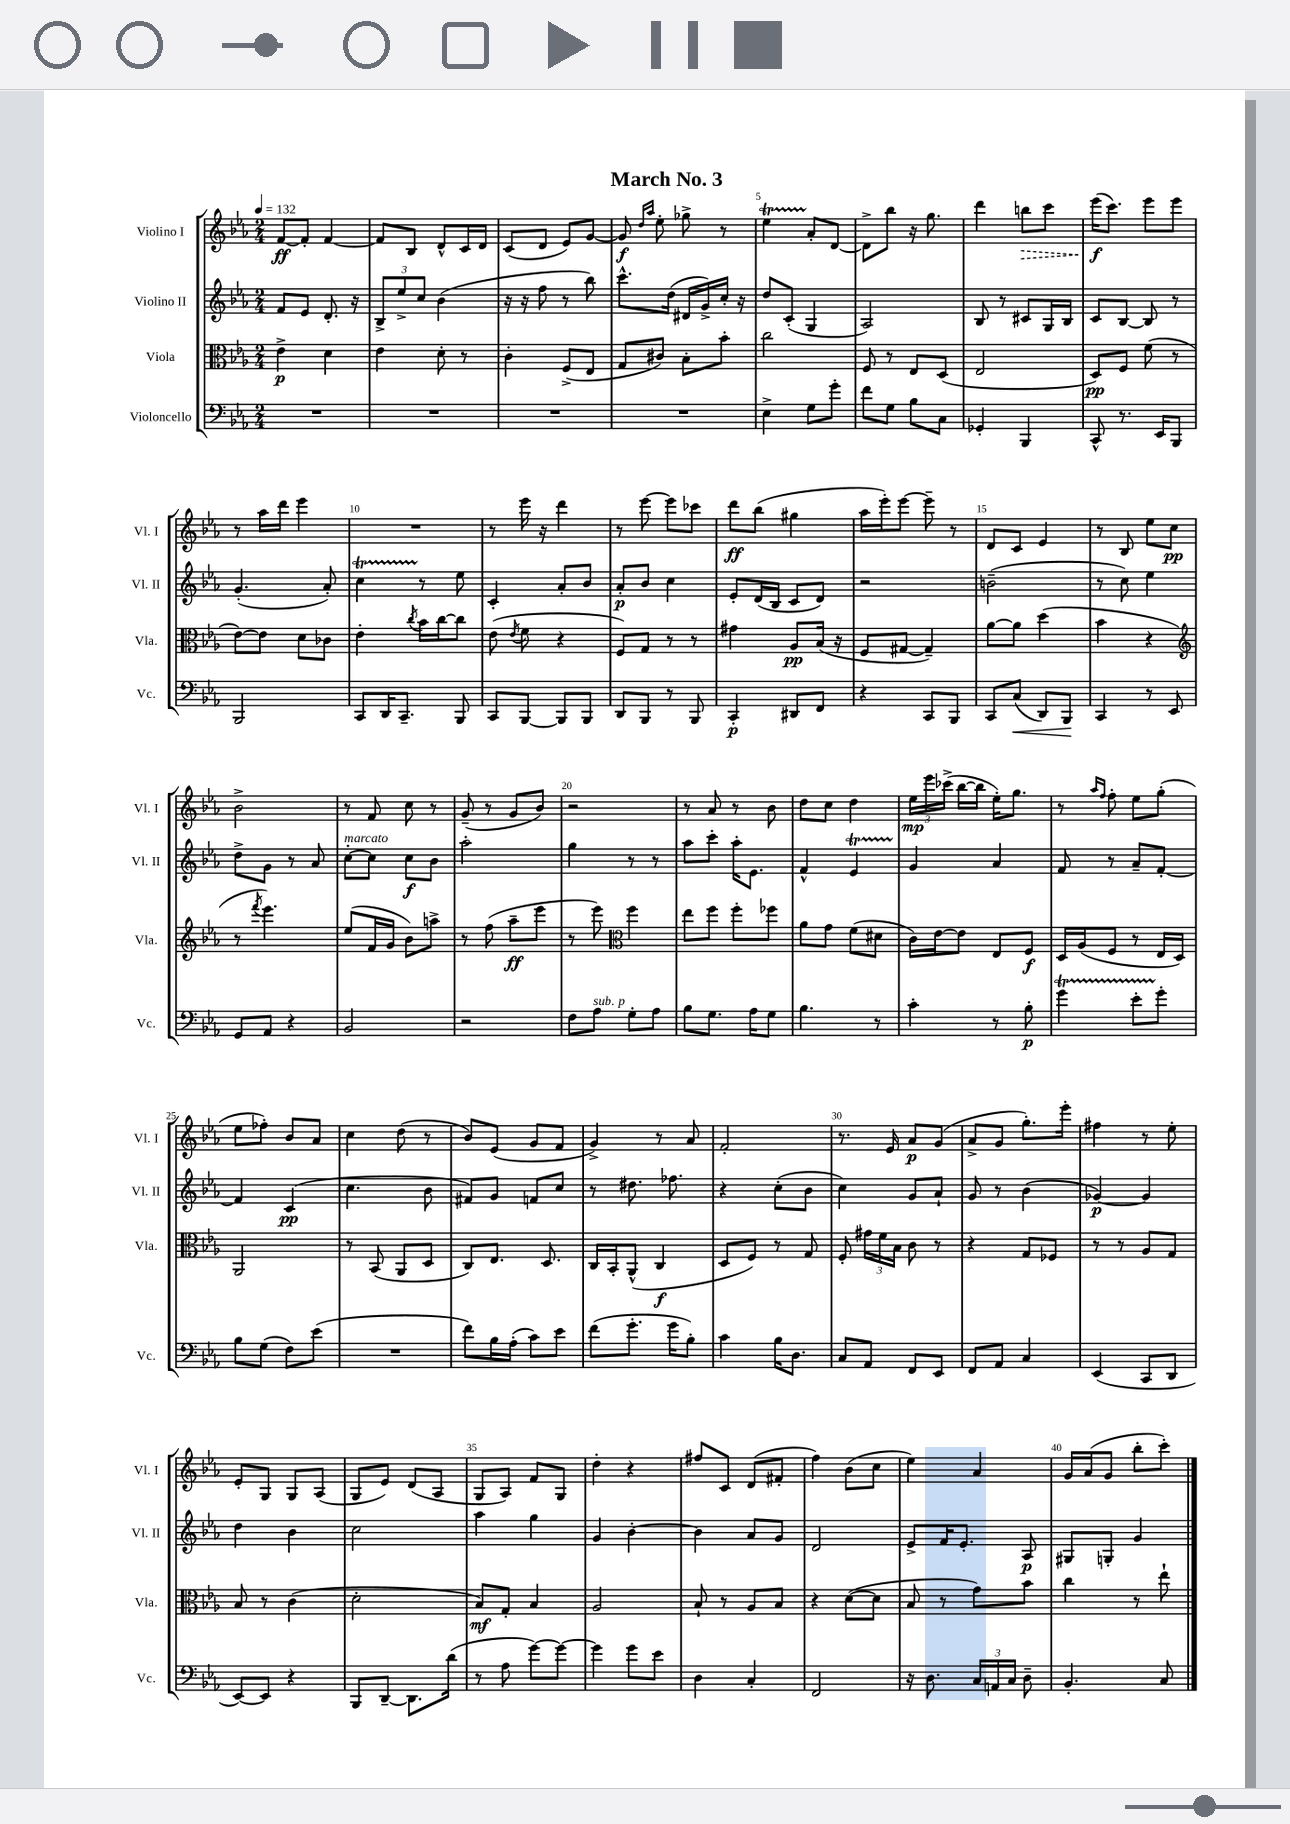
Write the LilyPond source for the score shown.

\header { title = "March No. 3" }
<<
\new StaffGroup <<
\new Staff = "s0" \with { instrumentName = "Violino I" shortInstrumentName = "Vl. I" } {
    \clef treble \key ees \major \numericTimeSignature \time 2/4 \tempo 4 = 132
    \autoBeamOff f'8[~\ff f'8]-. f'4~ |
    f'8[ bes8] d'8[-^ c'16 d'16] |
    c'8[( d'8] ees'8[) g'8]~ |
    g'8\f \grace { d''16[ aes''16] } ees''8-. ges''8-> r8 |
    ees''4\startTrillSpan aes'8[-.\stopTrillSpan d'8]~ |
    d'8[-> bes''8] r16 g''8. |
    d'''4 \once \override Hairpin.style = #'dashed-line b''8[\> c'''8] |
    ees'''16[\f\!( c'''8.]) ees'''8[ ees'''8] |
    r8 aes''16[ d'''16] ees'''4 |
    R2 |
    r8 ees'''16 r16 d'''4 |
    r8 ees'''8~ ees'''8[ ces'''8] |
    d'''8[\ff bes''8]( gis''4 |
    aes''16[ ees'''16-.) ees'''8]~ ees'''8-- r8 |
    d'8[ c'8] ees'4 |
    r8 bes8 ees''8[ c''8]\pp |
    bes'2-> |
    r8 f'8 c''8 r8 |
    g'8--( r8 g'8[ bes'8]) |
    r2 |
    r8 aes'8 r8 bes'8 |
    d''8[ c''8] d''4 |
    \tuplet 3/2 { ees''16[\mp ees'''16 ces'''16]->( } bes''16[~ bes''16] ees''16[-.) g''8.] |
    r8 \grace { aes''16[ f''16] } f''8-. ees''8[ g''8]-.( |
    ees''8[ fes''8]-.) bes'8[ aes'8] |
    c''4 d''8( r8 |
    bes'8[) ees'8]( g'8[ f'8] |
    g'4->) r8 aes'8 |
    f'2-. |
    r8. ees'16 aes'8[\p g'8]( |
    aes'8[-> g'8] g''8.[-.) ees'''16]-. |
    fis''4 r8 ees''8-. |
    ees'8[-. g8] g8[ aes8]( |
    g8[ ees'8]) d'8[( aes8] |
    g8[ aes8]) f'8[ g8] |
    d''4-. r4 |
    fis''8[ c'8] d'8[( fis'8]-. |
    f''4) bes'8[( c''8] |
    ees''4) aes'4 |
    g'16[ aes'16( g'8] bes''8[-. c'''8]-.) \bar "|." |
}
\new Staff = "s1" \with { instrumentName = "Violino II" shortInstrumentName = "Vl. II" } {
    \clef treble \key ees \major \numericTimeSignature \time 2/4
    \autoBeamOff f'8[ ees'8] d'8.-. r16 |
    \tuplet 3/2 { bes8[-> ees''8-> c''8] } bes'4( |
    r16 r16 f''8 r8 bes''8) |
    c'''8.[-^ d''16]( dis'16[ g'16->) c''16]-. r16 |
    d''8[ c'8]-.( g4 |
    aes2) |
    bes8 r8 cis'8[ g16 bes16] |
    c'8[ bes8]~ bes8 r8 |
    g'4.-.( aes'8-.) |
    c''4\startTrillSpan r8\stopTrillSpan ees''8 |
    c'4-. aes'8[-. bes'8] |
    aes'8[-.\p bes'8] c''4 |
    ees'8[-. d'16( bes16] c'8[ d'8]) |
    r2 |
    b'2--( |
    r8 c''8) ees''4 |
    d''8[-> g'8] r8 aes'8 |
    c''8[~-.^\markup { \italic "marcato" } c''8] c''8[\f bes'8] |
    aes''2-. |
    g''4 r8 r8 |
    aes''8[ c'''8]-. aes''16[-. ees'8.] |
    f'4-^ ees'4\startTrillSpan |
    g'4\stopTrillSpan aes'4 |
    f'8 r8 aes'8[-- f'8]~-. |
    f'4 c'4\pp( |
    c''4. bes'8 |
    fis'8[) g'8] f'8[ c''8] |
    r8 dis''8. fes''8. |
    r4 c''8[-.( bes'8] |
    c''4) g'8[ aes'8]-! |
    g'8 r8 bes'4( |
    ges'4~\p) ges'4 |
    d''4 bes'4 |
    c''2 |
    aes''4 g''4 |
    g'4 bes'4~-. |
    bes'4 aes'8[ g'8] |
    d'2 |
    ees'8[-> f'16 ees'8.]-. aes8\p |
    gis8[ g8]-. g'4 \bar "|." |
}
\new Staff = "s2" \with { instrumentName = "Viola" shortInstrumentName = "Vla." } {
    \clef alto \key ees \major \numericTimeSignature \time 2/4
    \autoBeamOff ees'4->\p d'4 |
    ees'4 d'8-. r8 |
    c'4-. f8[->( ees8] |
    g8[ cis'8]) bes8[-. bes'8]-. |
    c''2 |
    f8 r8 ees8[ d8]( |
    ees2 |
    d8[\pp) f8] f'8( r8 |
    ees'8[~) ees'8] d'8[ ces'8] |
    ees'4-. \acciaccatura { c''8 } bes'16[ c''16~ c''8] |
    ees'8( \acciaccatura { ees'8 } f'8 r4 |
    f8[) g8] r8 r8 |
    gis'4 aes8[\pp bes16]( r16 |
    f8[ gis8]~ gis4--) |
    aes'8[~ aes'8] d''4( |
    bes'4 r4 |
    \clef treble r8 \acciaccatura { f'''8 } ees'''4.) |
    ees''8[( f'16 g'16] bes'8[) a''8]-> |
    r8 f''8( aes''8[--\ff ees'''8] |
    r8 ees'''8) \clef alto f''4 |
    ees''8[ f''8] f''8[-. fes''8] |
    aes'8[ g'8] f'8[( dis'8] |
    c'16[) ees'16~ ees'8] ees8[ f8]\f |
    d16[ aes16( f8] r8 ees16[ d16]) |
    aes,2 |
    r8 bes,8( aes,8[ d8] |
    c8[) ees8.] d8. |
    c16[ bes,16-. aes,8]-^( c4\f |
    d8[ f8]) r8 g8 |
    f8-. \tuplet 3/2 { gis'16[ f'16 bes16] } c'8 r8 |
    r4 g8[ fes8] |
    r8 r8 aes8[ g8] |
    bes8 r8 c'4( |
    d'2-. |
    bes8[\mf) g8]-. bes4 |
    aes2 |
    bes8-! r8 aes8[ bes8] |
    r4 d'8[~( d'8] |
    bes8 r8 g'8[) bes'8] |
    c''4 r8 ees''8-! \bar "|." |
}
\new Staff = "s3" \with { instrumentName = "Violoncello" shortInstrumentName = "Vc." } {
    \clef bass \key ees \major \numericTimeSignature \time 2/4
    \autoBeamOff R2 |
    R2 |
    R2 |
    R2 |
    ees4-> g8[ g'8]-. |
    f'8[ g8] bes8[ c8] |
    ges,4-. bes,,4 |
    c,8-^ r8. ees,16[ bes,,8] |
    bes,,2 |
    c,8[ d,16 c,8.]-- bes,,8 |
    c,8[ bes,,8]~ bes,,8[ bes,,8] |
    d,8[ bes,,8] r8 bes,,8 |
    c,4-.\p dis,8[ f,8] |
    r4 c,8[ bes,,8] |
    c,8[ c8]\<( d,8[) bes,,8]\! |
    c,4 r8 ees,8 |
    g,8[ aes,8] r4 |
    bes,2 |
    r2 |
    f8[ aes8]^\markup { \italic "sub. p" } g8[-. aes8] |
    bes8[ g8.] aes16[ g8] |
    bes4. r8 |
    c'4-. r8 bes8-.\p |
    g'4\startTrillSpan ees'8[-. g'8]-.\stopTrillSpan |
    bes8[ g8]( f8[) ees'8]( |
    R2 |
    f'8[) bes16 aes16]-.( c'8[) ees'8] |
    f'8[( g'8.]-. g'16[ bes8]-.) |
    c'4 bes16[ d8.] |
    c8[ aes,8] f,8[ ees,8] |
    f,8[ aes,8] c4 |
    ees,4( c,8[ d,8] |
    ees,8[~) ees,8] r4 |
    bes,,8[ d,8]~-- d,8.[ d'16]( |
    r8 aes8 g'8[~) g'8]~ |
    g'4 g'8[ ees'8] |
    d4 c4-. |
    f,2 |
    r16 d8. \tuplet 3/2 { c16[ a,16 c16] } d8-- |
    bes,4.-. c8 \bar "|." |
}
>>
>>
\layout { \context { \Score \override BarNumber.break-visibility = ##(#f #t #t) barNumberVisibility = #(every-nth-bar-number-visible 5) } }
